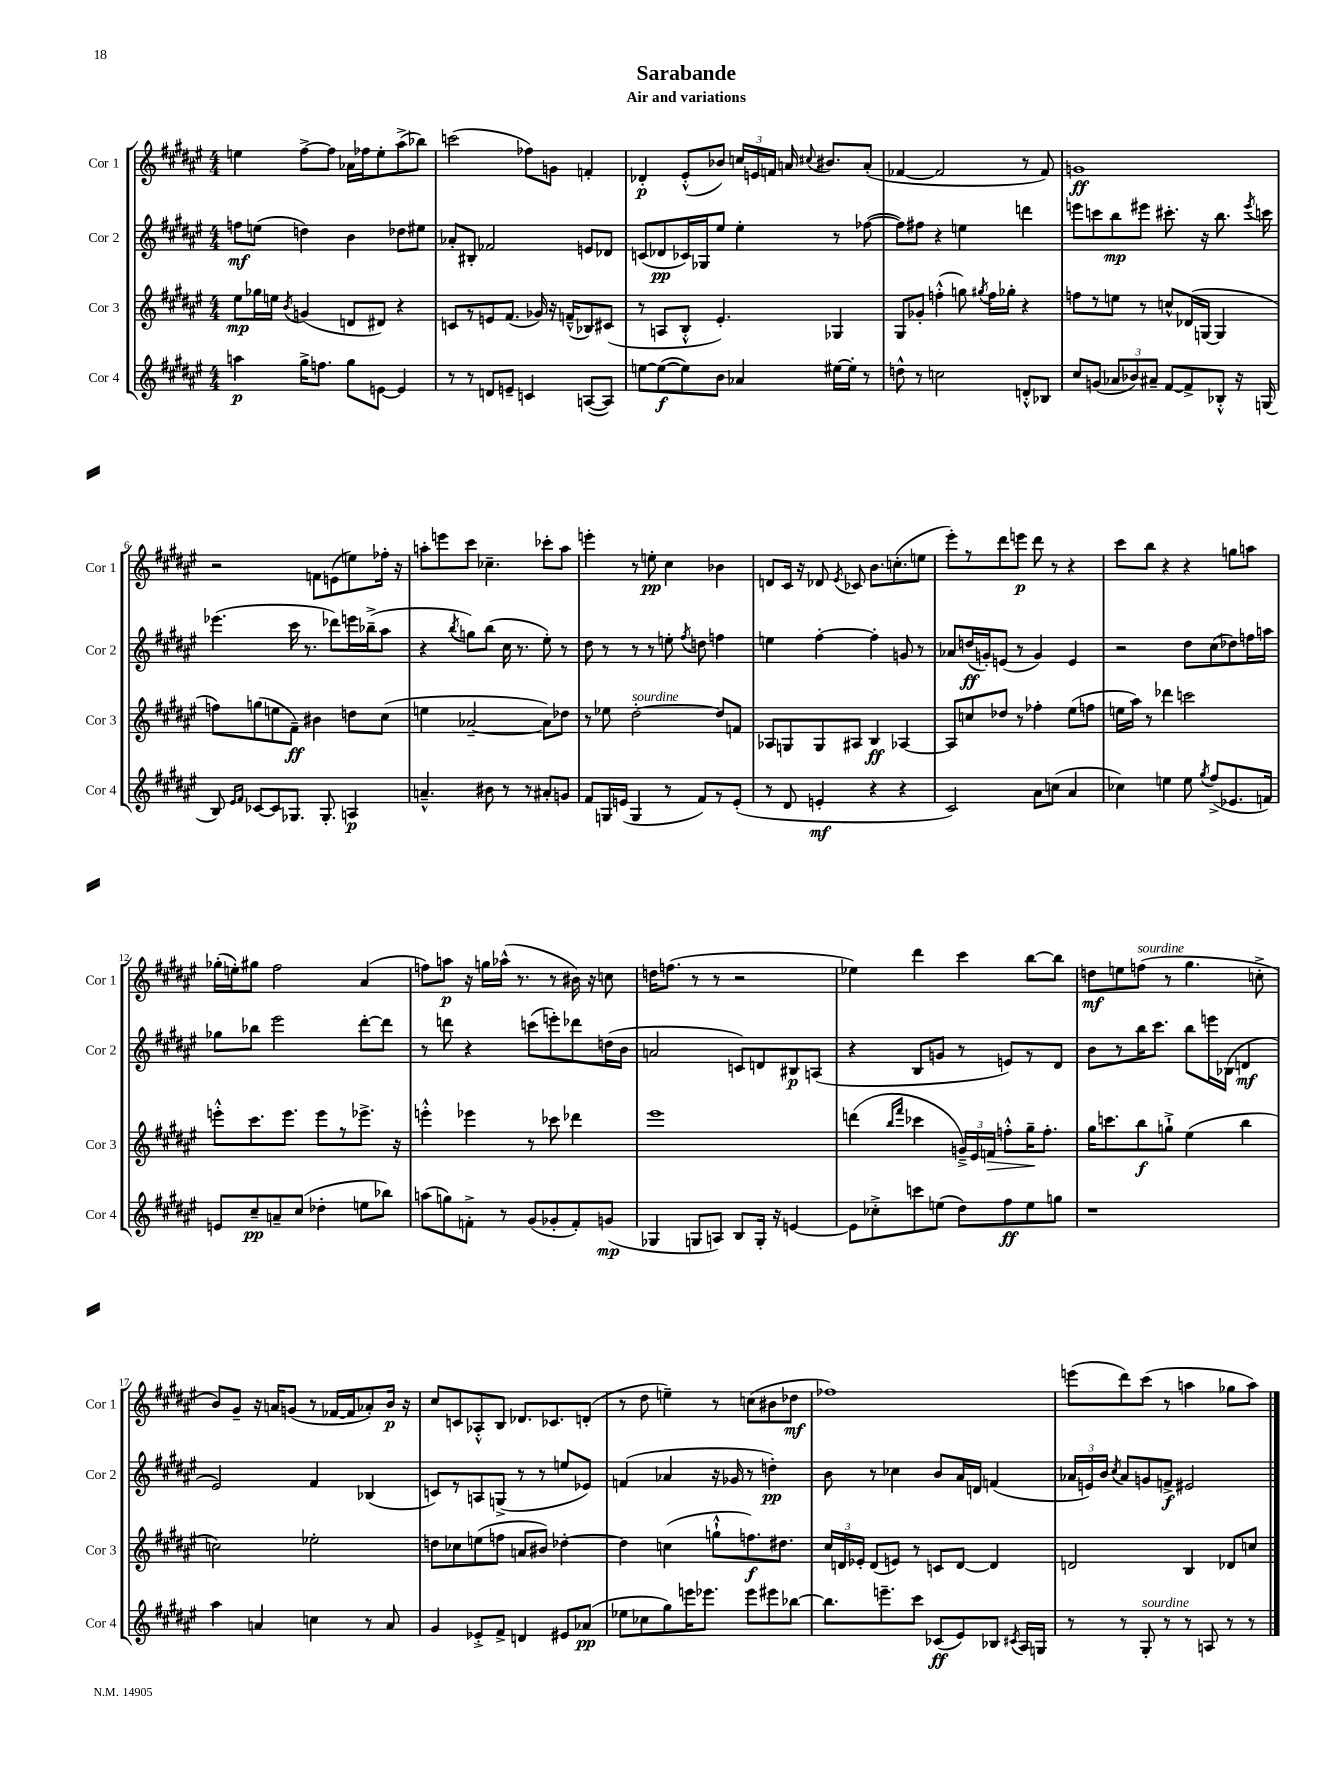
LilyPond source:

\header { title = "Sarabande" subtitle = "Air and variations" }
<<
\new StaffGroup <<
\new Staff = "s0" \with { instrumentName = "Cor 1" shortInstrumentName = "Cor 1" } {
    \clef treble \key fis \major \numericTimeSignature \time 4/4
    \autoBeamOff e''4 fis''8[~-> fis''8] aes'16[ fes''16 e''8-. ais''8->( bes''8]) |
    c'''2( fes''8[) g'8] f'4-. |
    des'4-.\p eis'8[-.-^( bes'8]) \tuplet 3/2 { c''16[ e'16 f'16] } a'16 \appoggiatura { cis''8 } bis'8.[ a'8]-.( |
    fes'4~ fes'2 r8 fes'8) |
    g'1\ff |
    r2 f'8[ e'8( e''8) fes''16]-. r16 |
    a''8[-. e'''8 cis'''8] ces''4.-- ces'''8[-. a''8] |
    e'''4-. r8 e''8-.\pp cis''4 bes'4 |
    d'8[ cis'16] r16 des'8 \acciaccatura { eis'8 } ces'8 b'8.[ c''8.-.( e''8] |
    eis'''8[-.) r8 dis'''8 e'''8]\p dis'''8 r8 r4 |
    cis'''8[ b''8] r4 r4 g''8[ a''8] |
    ges''16[-.( e''16-.) gis''8] fis''2 ais'4( |
    f''8[) a''8]\p r16 g''16[ aes''16]-^( r8. r8 bis'16) r16 c''8 |
    d''16[ f''8.]( r8 r8 r2 |
    ees''4) dis'''4 cis'''4 b''8[~ b''8] |
    d''8[\mf e''8 f''8]^\markup { \italic "sourdine" }( r8 gis''4. c''8-.-> |
    b'8[) gis'8]-- r16 a'16[ g'8]( r8 fes'16[~ fes'16 aes'8-.) b'16]\p r16 |
    cis''8[ c'8 aes8-.-^ b8] des'8.[ ces'8. d'8]-.( |
    r8 dis''8 e''4--) r8 c''8[( bis'8 des''8]\mf |
    fes''1) |
    e'''8[( dis'''8) cis'''8]( r8 a''4 ges''8[ a''8]) \bar "|." |
}
\new Staff = "s1" \with { instrumentName = "Cor 2" shortInstrumentName = "Cor 2" } {
    \clef treble \key fis \major \numericTimeSignature \time 4/4
    \autoBeamOff f''8[\mf e''8]( d''4) b'4 des''8[ eis''8] |
    aes'8[-. bis8]-. fes'2 e'8[ des'8] |
    c'8[( des'8\pp ces'16) ges16 eis''8] eis''4-. r8 fes''8~( |
    fes''8[) fis''8] r4 e''4 d'''4 |
    e'''8[ c'''8 b''8\mp eis'''8] cis'''8.-. r16 b''8. \acciaccatura { eis'''8 } c'''16 |
    ees'''4.( cis'''16 r8. des'''8[) e'''16 bes''16--->( ais''8] |
    r4 \acciaccatura { b''8 } g''8[) b''8]( cis''16 r8. eis''8-.) r8 |
    dis''8 r8 r8 r8 e''8-. \acciaccatura { fis''8 } d''8 f''4 |
    e''4 fis''4~-. fis''4-. g'8 r8 |
    aes'8[ d''16\ff( g'16-.) e'8]( r8 g'4) e'4 |
    r2 dis''8[ cis''8( des''8) f''16 a''16] |
    ges''8[ bes''8] eis'''2 dis'''8[~-. dis'''8] |
    r8 d'''8 r4 c'''8[( e'''8-.) des'''8 d''16( b'16] |
    a'2 c'8[) d'8 bis8\p a8]( |
    r4 b8[ g'8] r8 e'8[) r8 dis'8] |
    b'8[ r8 b''16 cis'''8.] b''8[ e'''16 bes16]( d'4\mf |
    eis'2) fis'4 bes4( |
    c'8[) r8 a8 g8]->( r8 r8 e''8[ ees'8]) |
    f'4( aes'4 r16 ges'16 r8 d''4-.\pp) |
    b'8 r8 ces''4 b'8[ ais'16 d'16] f'4( |
    \tuplet 3/2 { aes'16[ e'16) b'16] } \acciaccatura { cis''8 } aes'8[ g'8 f'8]->\f eis'2 \bar "|." |
}
\new Staff = "s2" \with { instrumentName = "Cor 3" shortInstrumentName = "Cor 3" } {
    \clef treble \key fis \major \numericTimeSignature \time 4/4
    \autoBeamOff eis''8[\mp ges''16 e''16] \acciaccatura { b'8 } g'4( d'8[ dis'8]) r4 |
    c'8[ r8 e'8 fis'8.]( ges'16) r16 f'16[---^( bes8) cis'8]( |
    r8 a8[ b8]-.-^ eis'4.-.) ges4 |
    gis8[ ges'8]-. f''4-.-^( g''8) \acciaccatura { gis''8 } f''16[ ges''16]-. r4 |
    f''8[ r8 e''8] r8 c''8[-^ des'16( g16]~ g4 |
    f''8[) g''8( e''8 fis'8]--\ff) bis'4 d''8[ cis''8]( |
    e''4 aes'2~-- aes'8[) des''8] |
    r8 ees''8 dis''2~-.^\markup { \italic "sourdine" } dis''8[ f'8] |
    aes8[ g8 g8 ais8] b4\ff aes4~ |
    aes8[ c''8 des''8] r8 fes''4-. eis''8[( f''8] |
    e''16[ ais''16]) r8 des'''4 c'''2 |
    e'''8[-.-^ cis'''8. e'''8.] e'''8[ r8 ees'''8.]-> r16 |
    e'''4-.-^ ees'''4 r8 ces'''8 des'''4 |
    eis'''1 |
    d'''4( \grace { b''16[ fis'''16] } ces'''4 \tuplet 3/2 { g'16[--->) eis'16 f'16]\> } f''8[-.-^ gis''16--\! f''8.]-. |
    gis''16[ c'''8. b''8\f g''8]-!-> eis''4( b''4 |
    c''2) ees''2-. |
    d''8[ ces''8 e''8( f''8] a'8[ bis'8]) des''4~-. |
    des''4 c''4( g''8[-!-^ f''8.\f) dis''8.] |
    \tuplet 3/2 { cis''16[ d'16 ees'16]-. } d'8[( e'8]) r8 c'8[ d'8]~ d'4 |
    d'2 b4 des'8[ c''8] \bar "|." |
}
\new Staff = "s3" \with { instrumentName = "Cor 4" shortInstrumentName = "Cor 4" } {
    \clef treble \key fis \major \numericTimeSignature \time 4/4
    \autoBeamOff a''4\p gis''16[-> f''8.] gis''8[ e'8]~ e'4 |
    r8 r8 d'8[ e'8]-- c'4 a8[~( a8]) |
    e''8[~ e''8~\f( e''8) b'8] aes'4 eis''16[~ eis''16]-. r8 |
    d''8-^ r8 c''2 d'8[-.-^ bes8] |
    cis''8[ g'8]( \tuplet 3/2 { aes'8[ bes'8) ais'8]-- } fis'8[~ fis'8-> bes8]-.-^ r16 g16( |
    b8) \grace { eis'16[ fis'16] } ces'8[~ ces'8 ges8.] ges8.-. a4\p |
    a'4.---^ bis'8 r8 r8 ais'8[-. g'8] |
    fis'8[ g16 e'16]( g4 r8 fis'8[) r8 e'8]-.( |
    r8 dis'8 e'4-.\mf r4 r4 |
    cis'2) ais'8[ c''8]( ais'4 |
    ces''4) e''4 e''8 \acciaccatura { gis''8 } fis''8[->( ees'8. f'16]) |
    e'8[ cis''8--\pp a'8-- cis''8]( des''4-. e''8[ bes''8]) |
    a''8[( g''8) f'8]-.-> r8 gis'8[( ges'8-. f'8-.) g'8]\mp( |
    ges4 g8[ a8]) b8[ g16]-. r16 e'4~ |
    e'8[ ces''8-.-> c'''8 e''8]( dis''8[) fis''8\ff e''8 g''8] |
    r1 |
    ais''4 a'4 c''4 r8 a'8 |
    gis'4 ees'8[-.-> fis'8]-> d'4 eis'8[ aes'8]\pp( |
    ees''8[ ces''8 gis''8) e'''16 ees'''8.] ees'''8[ eis'''8 bes''8]~ |
    bes''8.[ e'''8.-- cis'''8] ces'8[\ff( eis'8) bes8] \acciaccatura { cis'8 } ais16[ g16] |
    r8 r8 gis8-.^\markup { \italic "sourdine" } r8 r8 a8 r8 r8 \bar "|." |
}
>>
>>
